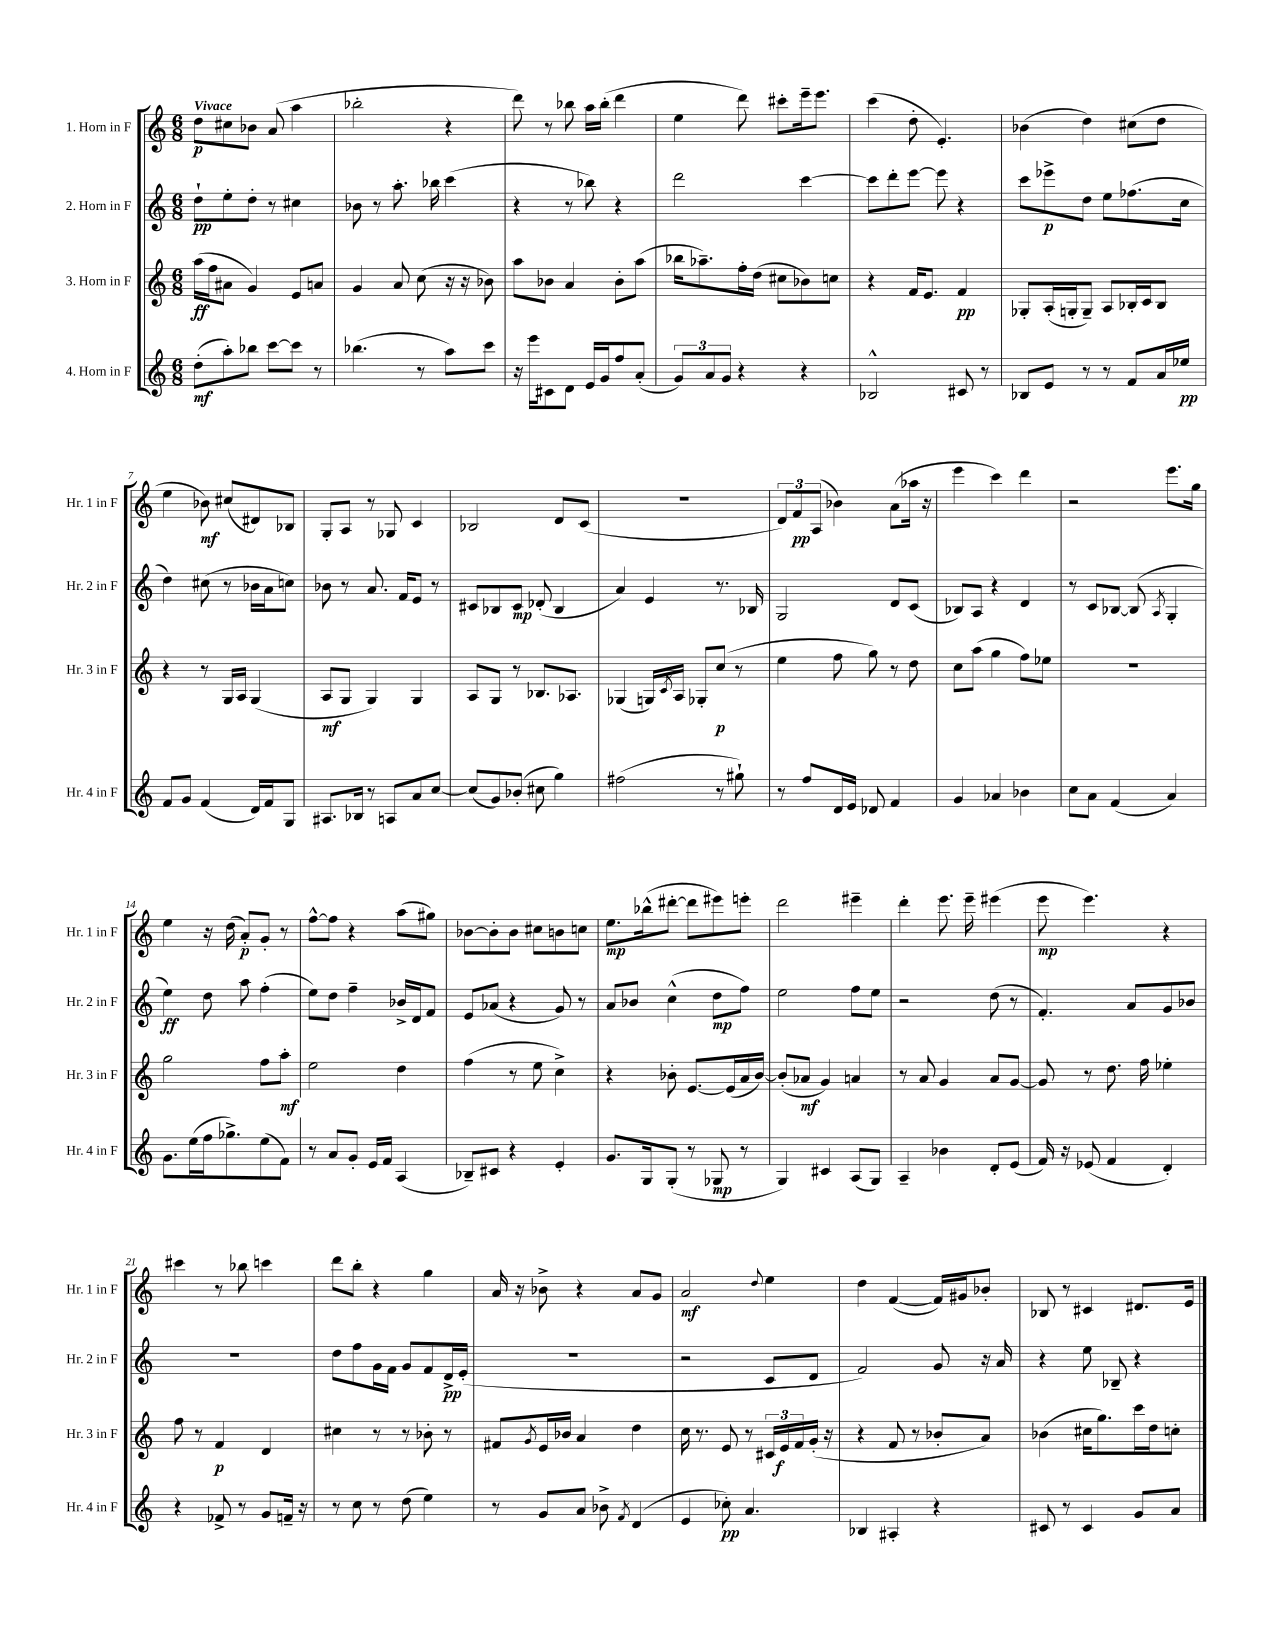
<<
\new StaffGroup <<
\new Staff = "s0" \with { instrumentName = "1. Horn in F" shortInstrumentName = "Hr. 1 in F" } {
    \clef treble \key c \major \numericTimeSignature \time 6/8 \tempo "Vivace"
    d''8\p cis''8 bes'8 a'8( a''4 |
    bes''2-. r4 |
    d'''8) r8 bes''8 a''16 bes''16-.( d'''4 |
    e''4 d'''8) cis'''8-. e'''16-- e'''8. |
    c'''4( d''8-. e'4.-.) |
    bes'4( d''4) cis''8( d''8 |
    e''4 bes'8\mf) cis''8( dis'8) bes8 |
    g8-. a8 r8 ges8 c'4 |
    bes2 d'8 c'8( |
    r2. |
    \tuplet 3/2 { d'8) f'8\pp a8( } bes'4) a'8( aes''16 r16 |
    e'''4 c'''4) d'''4 |
    r2 e'''8. g''16 |
    e''4 r16 d''16( a'8-.\p) g'8-. r8 |
    f''8~-^ f''8 r4 a''8( gis''8) |
    bes'8~ bes'8-. bes'8 cis''8 b'8 c''8 |
    e''8.\mp bes''16-^( dis'''8~-. dis'''8 eis'''8) e'''8-. |
    d'''2 eis'''4-- |
    d'''4-. e'''8. e'''16-- eis'''4( |
    e'''8\mp e'''4.) r4 |
    cis'''4 r8 bes''8 c'''4 |
    d'''8 b''8-. r4 g''4 |
    a'16 r16 bes'8-> r4 a'8 g'8 |
    a'2\mf \appoggiatura { d''8 } e''4 |
    d''4 f'4~( f'16) gis'16 bes'8-. |
    bes8 r8 cis'4 dis'8. e'16 \bar "|." |
}
\new Staff = "s1" \with { instrumentName = "2. Horn in F" shortInstrumentName = "Hr. 2 in F" } {
    \clef treble \key c \major \numericTimeSignature \time 6/8
    d''8-!\pp e''8-. d''8-. r8 cis''4 |
    bes'8 r8 a''8.-. bes''16 c'''4( |
    r4 r8 bes''8) r4 |
    d'''2 c'''4~ |
    c'''8 d'''8-. e'''8~ e'''8 r4 |
    c'''8 ees'''8->\p d''8 e''8 fes''8.( c''16 |
    d''4) cis''8( r8 bes'16 a'16 c''8) |
    bes'8 r8 a'8. f'16 e'8 r8 |
    cis'8 bes8 cis'8\mp des'8-.( bes4 |
    a'4) e'4 r8. bes16 |
    g2 d'8 c'8( |
    bes8) a8 r4 d'4 |
    r8 c'8 bes8~ bes8( \acciaccatura { a8 } g4-. |
    e''4\ff) d''8 a''8 f''4-.( |
    e''8) d''8 f''4-- bes'16-> d'16 f'8 |
    e'8 aes'8( r4 g'8) r8 |
    a'8 bes'8 c''4-^( d''8\mp f''8) |
    e''2 f''8 e''8 |
    r2 d''8( r8 |
    f'4.-.) a'8 g'8 bes'8 |
    R2. |
    d''8 f''8 g'16 f'16 g'8 f'8 d'16->\pp e'16-.( |
    R2. |
    r2 c'8 d'8 |
    f'2) g'8 r16 a'16 |
    r4 e''8 bes8-- r4 \bar "|." |
}
\new Staff = "s2" \with { instrumentName = "3. Horn in F" shortInstrumentName = "Hr. 3 in F" } {
    \clef treble \key c \major \numericTimeSignature \time 6/8
    a''16\ff( f''16 ais'8 g'4) e'8 a'8 |
    g'4 a'8 c''8( r16 r16 bes'8) |
    a''8 bes'8 a'4 bes'8-. a''8( |
    bes''16 aes''8.--) f''16-. d''16( cis''8 bes'8) c''8 |
    r4 f'16 e'8. f'4\pp |
    ges8-. a16-.( g16-. g8--) a8 bes16-. c'16 bes8 |
    r4 r8 g16 a16 g4( |
    a8\mf g8 g4) g4 |
    a8 g8 r8 bes8. aes8. |
    ges4( g16) \acciaccatura { c'8 } a16 ges8-. c''8\p( r8 |
    e''4 f''8 g''8) r8 d''8 |
    c''8 a''8( g''4 f''8) ees''8 |
    R2. |
    g''2 f''8 a''8-.\mf |
    e''2 d''4 |
    f''4( r8 e''8 c''4->) |
    r4 bes'8-. e'8.~ e'16( a'16 bes'16~) |
    bes'8-.( aes'8\mf g'4) a'4 |
    r8 a'8 g'4 a'8 g'8~ |
    g'8 r8 d''8. f''16 ees''4-. |
    f''8 r8 f'4\p d'4 |
    cis''4 r8 r8 bes'8-. r8 |
    fis'8 \acciaccatura { g'8 } e'16 bes'16 a'4 d''4 |
    c''16 r8. e'8 r8 \tuplet 3/2 { cis'16 e'16\f f'16 } g'16-.( r16 |
    r4 f'8 r8 bes'8-. a'8) |
    bes'4( cis''16 g''8.) c'''16 d''16 c''8-. \bar "|." |
}
\new Staff = "s3" \with { instrumentName = "4. Horn in F" shortInstrumentName = "Hr. 4 in F" } {
    \clef treble \key c \major \numericTimeSignature \time 6/8
    d''8-.\mf( a''8-.) bes''8 c'''8~ c'''8 r8 |
    bes''4.( r8 a''8) c'''8 |
    r16 e'''16 cis'8 d'8 e'16 g'16 f''8 a'8-.( |
    \tuplet 3/2 { g'8) a'8 g'8 } r4 r4 |
    bes2-^ cis'8 r8 |
    bes8 e'8 r8 r8 f'8 a'16 ees''16\pp |
    f'8 g'8 f'4( d'16) f'16 g8 |
    ais8. bes16 r8 a8 a'8 c''8~ |
    c''8( g'8) bes'8-.( cis''8 g''4) |
    fis''2( r8 gis''8-!) |
    r8 f''8 d'16 e'16 des'8 f'4 |
    g'4 aes'4 bes'4 |
    c''8 a'8 f'4( a'4) |
    g'8. e''16( f''16 ges''8.->) e''8( f'8) |
    r8 a'8 g'8-. e'16 f'16 a4( |
    bes8--) cis'8 r4 e'4-. |
    g'8. g16 g8-.( r8 ges8\mp r8 |
    g4) cis'4 a8( g8) |
    a4-- bes'4 d'8-. e'8( |
    f'16) r16 ees'8( f'4 d'4-.) |
    r4 fes'8-> r8 g'8 f'16-- r16 |
    r8 c''8 r8 d''8( e''4) |
    r8 g'8 a'8 bes'8-> \acciaccatura { f'8 } d'4( |
    e'4 ces''8-.\pp) a'4. |
    bes4 ais4-. r4 |
    cis'8 r8 cis'4 g'8 a'8 \bar "|." |
}
>>
>>
